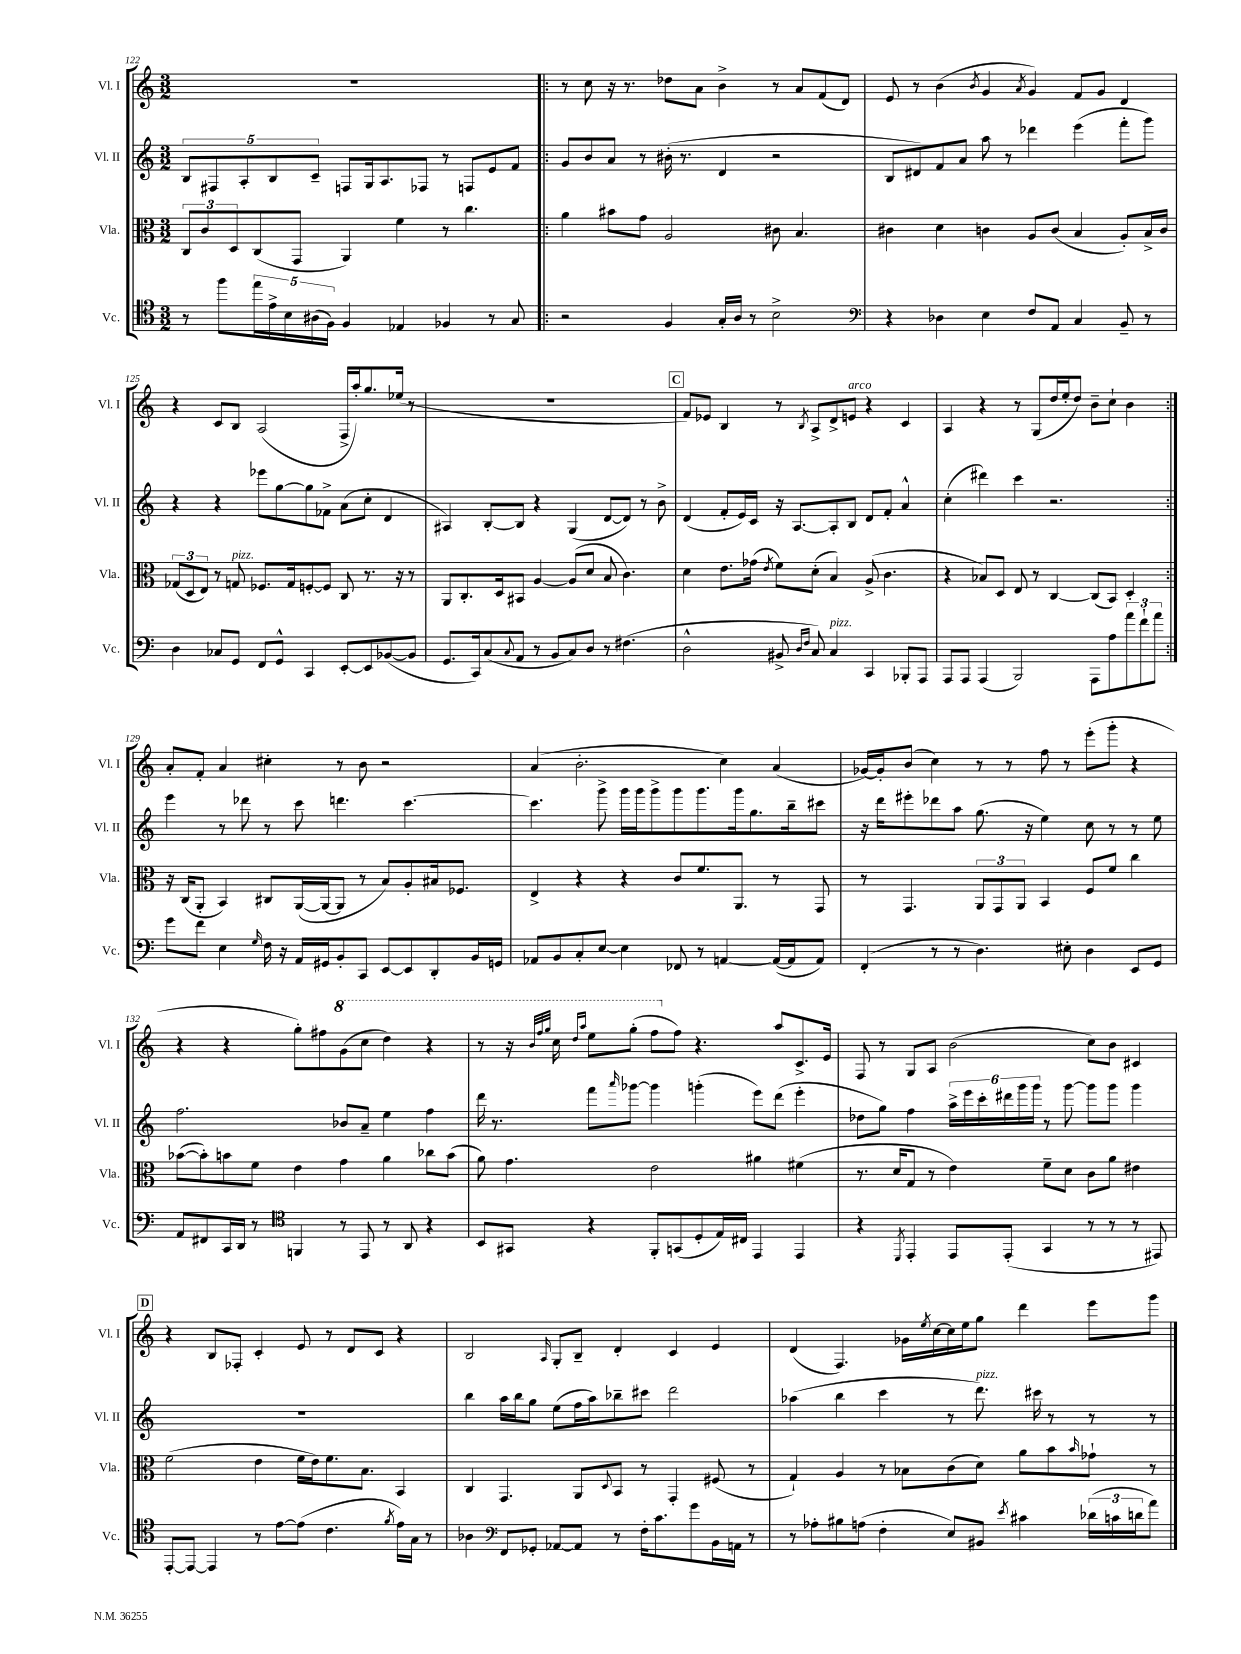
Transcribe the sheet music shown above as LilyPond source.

<<
\new StaffGroup <<
\new Staff = "s0" \with { instrumentName = "Vl. I" shortInstrumentName = "Vl. I" } {
    \clef treble \key c \major \numericTimeSignature \time 3/2
    R1. |
    \repeat volta 2 { r8 c''8 r16 r8. des''8 a'8 b'4-> r8 a'8 f'8( d'8) |
    e'8 r8 b'4( \acciaccatura { b'8 } g'4 \acciaccatura { a'8 } g'4) f'8 g'8 d'4 |
    r4 c'8 b8 a2( f16-> a''16-.) g''8. ees''16( r8 |
    R1. |
    \mark \markup { \box "C" } f'8) ees'8 b4 r8 \acciaccatura { b8 } a8-> d'8-> e'8^\markup { \italic "arco" } r4 c'4 |
    a4 r4 r8 g8( d''16 e''16-. d''8) b'8-- c''8-! b'4 | }
    a'8-. f'8-. a'4 cis''4-. r8 b'8 r2 |
    a'4( b'2.-. c''4) a'4( |
    ges'16~) ges'16-. b'8( c''4) r8 r8 f''8 r8 e'''8-.( g'''8-. r4 |
    r4 r4 g''8-.) fis''8 \ottava #1 g''8( c'''8 d'''4) r4 |
    r8 r16 \grace { b''32 f'''32 g'''32 } c'''16 \grace { d'''16 a'''16 } e'''8 g'''8-.( f'''8 \ottava #0 f''8) r4. a''8 c'8.-> e'16 |
    f8 r8 g8 a8 b'2( c''8) b'8 cis'4 |
    \mark \markup { \box "D" } r4 b8 fes8-. c'4-. e'8 r8 d'8 c'8 r4 |
    b2 \grace { a16 } g8-. b8-- d'4-. c'4 e'4 |
    d'4( f4.) ges'16 \acciaccatura { e''8 } c''16~ c''16 e''16 g''8 d'''4 e'''8 g'''8 \bar "|." |
}
\new Staff = "s1" \with { instrumentName = "Vl. II" shortInstrumentName = "Vl. II" } {
    \clef treble \key c \major \numericTimeSignature \time 3/2
    \tuplet 5/4 { b8 fis8 a8-. b8 c'8-- } f8 g16 a8. fes8 r8 f8 e'8 f'8 |
    \repeat volta 2 { g'8 b'8 a'8 r8 bis'16-.( r8. d'4 r2 |
    b8 dis'8) f'8 a'8 a''8 r8 des'''4 e'''4( f'''8-. g'''8) |
    r4 r4 ees'''8 g''8~ g''8 fes'8-> a'8( c''8-. d'4 |
    ais4) b8~-. b8 r4 g4( d'8~ d'8) r8 b'8-> |
    \mark \markup { \box "C" } d'4( f'8-. e'16) c'16 r16 a8.~ a8-. b8 d'8 f'8-. a'4-^ |
    c''4-.( dis'''4) c'''4 r2. | }
    e'''4 r8 des'''8 r8 c'''8 d'''4. c'''4.~ |
    c'''4. g'''8-> g'''16 g'''16 g'''8-> g'''8 g'''8. g'''16 g''8. b''16-- cis'''8 |
    r16 d'''16 eis'''8-. des'''8 a''8 g''8.( r16 e''4) c''8 r8 r8 e''8 |
    f''2. bes'8 a'8-- e''4 f''4 |
    d'''16 r8. f'''8 \grace { a'''16 } ges'''8~ ges'''4 g'''4-.( e'''8) d'''8( e'''4-. |
    des''8 g''8) f''4 \tuplet 6/4 { a''16-> e'''16 c'''16-. dis'''16 g'''16 g'''16 } r8 g'''8~ g'''8 g'''8 g'''4 |
    \mark \markup { \box "D" } R1. |
    b''4 a''16 b''16 g''8 e''8( f''16 a''16) bes''8-- cis'''8 d'''2 |
    aes''4( b''4 c'''4 r8 d'''8.^\markup { \italic "pizz." }) cis'''16 r8 r8 r8 \bar "|." |
}
\new Staff = "s2" \with { instrumentName = "Vla." shortInstrumentName = "Vla." } {
    \clef alto \key c \major \numericTimeSignature \time 3/2
    \tuplet 3/2 { c8 c'8 d8 } c8( g,8 a,4) f'4 r8 c''4. |
    \repeat volta 2 { a'4 bis'8 g'8 a2 cis'8 b4. |
    cis'4 d'4 c'4 a8 c'8( b4 a8-.) b16-> c'16 |
    \tuplet 3/2 { ges8( d8 e8) } r8 g8^\markup { \italic "pizz." } fes8. g16 f8~-. f8 c8 r8. r16 r8 |
    a,8 c8.-. d16 bis,8 a4~ a8( d'8 b8 c'4.) |
    \mark \markup { \box "C" } d'4 e'8. ges'16( \acciaccatura { e'8 } f'8) d'8-.( b4) a8->( c'4. |
    r4 bes8) d8 e8 r8 c4~ c8( b,8) d4-. | }
    r16 c16( a,8-. b,4) cis8 a,16~( a,16~ a,8 r8 b8) a8-. bis16 fes8. |
    e4-> r4 r4 c'8 f'8. a,8. r8 g,8 |
    r8 g,4. \tuplet 3/2 { a,8 g,8 a,8 } b,4 f8 f'8 c''4 |
    bes'8~( bes'8-.) b'8 f'8 e'4 g'4 a'4 ces''8 b'8( |
    a'8) g'4. e'2 ais'4 fis'4( |
    r8. d'16 g8 r8 e'4) f'8-- d'8 c'8 a'8 eis'4 |
    \mark \markup { \box "D" } f'2( e'4 f'16 e'16) f'8. b8. b,4 |
    c4 g,4. a,8 \appoggiatura { d8 } b,8 r8 g,4-. fis8( r8 |
    g4-!) a4 r8 bes8 c'8( d'8) a'8 b'8 \grace { b'16 } ges'8-! r8 \bar "|." |
}
\new Staff = "s3" \with { instrumentName = "Vc." shortInstrumentName = "Vc." } {
    \clef tenor \key c \major \numericTimeSignature \time 3/2
    r8 f''8 \tuplet 5/4 { e''16 e'16-> b16 ais16( f16) } f4 ees4 fes4 r8 g8 |
    \repeat volta 2 { r2 f4 g16-. a16 r8 b2-> |
    \clef bass r4 des4 e4 f8 a,8 c4 b,8-- r8 |
    d4 ces8 g,8 f,8 g,8-^ c,4 e,8~-. e,8 bes,8~( bes,8 |
    g,8. c,16) c8( \appoggiatura { c8 } a,8 r8 b,8 c8) d8 r8 fis4.( |
    \mark \markup { \box "C" } d2-^ bis,8-> \grace { d16 f16 } c8) c4^\markup { \italic "pizz." } c,4 bes,,8-. a,,8 |
    a,,8 a,,8 a,,4( b,,2) a,,8 a8 \tuplet 3/2 { a'8 f'8-! a'8 } | }
    g'8 f'8 e4 \grace { g16 } f16 r16 a,16 gis,16 b,8-. c,8 e,8~ e,8 d,8-. b,16 g,16 |
    aes,8 b,8 c8-. e8~ e4 fes,8 r8 a,4~ a,16~( a,16 a,8) |
    f,4-.( r8 r8 d4.) eis8-. d4 e,8 g,8 |
    a,8 fis,8 c,16 d,16 r8 \clef tenor f,4 r8 e,8 r8 a,8 r4 |
    b,8 gis,8 r4 f,8-. g,8( d8-. e16) cis16 e,4 e,4 |
    r4 \acciaccatura { d,8 } e,4-. e,8 e,8-.( g,4 r8 r8 r8 eis,8) |
    \mark \markup { \box "D" } e,8~-. e,8~ e,4 r8 e'8~ e'8( c'4. \acciaccatura { f'8 } e'16) g16 r8 |
    aes4 \clef bass f,8 ges,8-. aes,8~ aes,8 r8 f16-. c'8. g'8 b,16 a,16 r8 |
    r8 aes8-. bis8 a8( f4-. e8) bis,8 \acciaccatura { e'8 } cis'4 \tuplet 3/2 { des'16( c'16 d'16 } a'8) \bar "|." |
}
>>
>>
\layout { \context { \Score currentBarNumber = #122 } }
